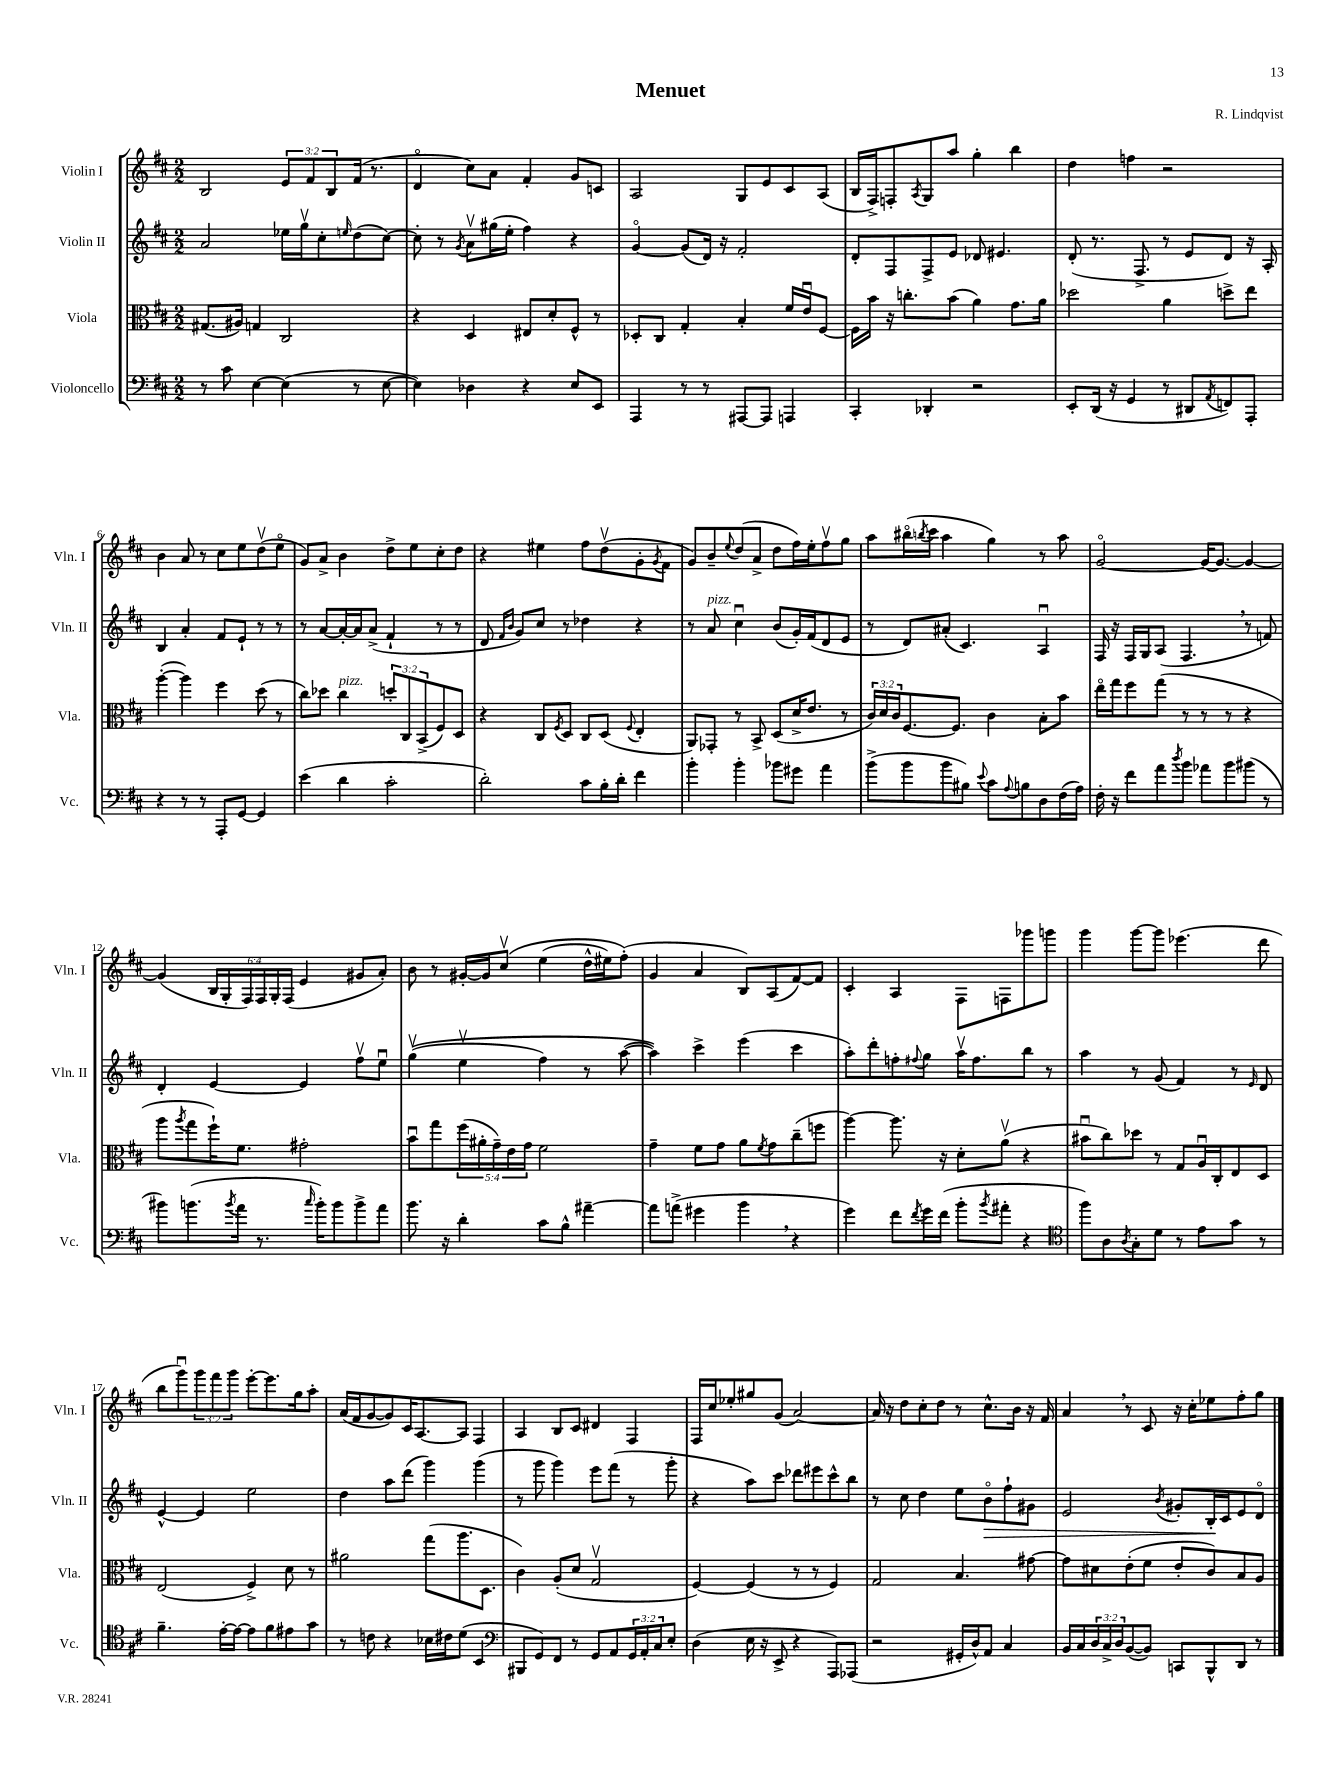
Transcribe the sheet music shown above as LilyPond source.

\header { title = "Menuet" composer = "R. Lindqvist" }
<<
\new StaffGroup <<
\new Staff = "s0" \with { instrumentName = "Violin I" shortInstrumentName = "Vln. I" } {
    \clef treble \key d \major \numericTimeSignature \time 2/2 \override Staff.TupletNumber.text = #tuplet-number::calc-fraction-text
    b2 \tuplet 3/2 { e'8 fis'8 b8 } fis'16( r8. |
    d'4\flageolet cis''8) a'8 fis'4-. g'8 c'8 |
    a2 g8 e'8 cis'8 a8( |
    b16 fis16->) f8-. \acciaccatura { a8 } g8 a''8 g''4-. b''4 |
    d''4 f''4 r2 |
    b'4 a'8 r8 cis''8 e''8 d''8\upbow( e''8\flageolet |
    g'8) a'8-> b'4 d''8-> e''8 cis''8-. d''8 |
    r4 eis''4 fis''8 d''8\upbow( g'8-. \acciaccatura { g'8 } fis'8 |
    g'8) b'8-- \appoggiatura { e''8 } d''8( a'8-> d''8 fis''16) e''16-. fis''8\upbow g''8 |
    a''8 bis''16\flageolet( \acciaccatura { b''8 } cis'''16 a''4 g''4) r8 a''8 |
    g'2~\flageolet g'16~ g'8.~ g'4~ |
    g'4( \tuplet 6/4 { b16 g16-. fis16) fis16 g16-. fis16( } e'4 gis'8 a'8-.) |
    b'8 r8 gis'16~-. gis'16 cis''8\upbow\( e''4( d''16-^ eis''16) fis''8-.(\) |
    g'4 a'4 b8) a8( fis'8~) fis'8 |
    cis'4-. a4 fis8 f8 ges'''8 g'''8 |
    g'''4 g'''8~ g'''8 ees'''4.( d'''8 |
    b''8 g'''8\downbow) \tuplet 3/2 { g'''8 fis'''8 g'''8 } e'''8~-. e'''8. g''16 a''8-. |
    a'16( fis'16 g'8~ g'8) cis'16 a8.~ a8 fis4 |
    a4 b8 cis'8 dis'4 fis4 |
    fis16 cis''16 ees''8-. gis''8 g'8( a'2~) |
    a'16 r16 d''8 cis''8-. d''8 r8 cis''8.-^ b'16 r16 fis'16 |
    a'4 \breathe r8 cis'8 r16 cis''16-. ees''8 fis''8-. g''8 \bar "|." |
}
\new Staff = "s1" \with { instrumentName = "Violin II" shortInstrumentName = "Vln. II" } {
    \clef treble \key d \major \numericTimeSignature \time 2/2
    a'2 ees''16 g''16\upbow cis''8-. \grace { e''16 } d''8( cis''8~) |
    cis''8-. r8 \acciaccatura { g'8 } a'8\upbow gis''16( e''16-. fis''4) r4 |
    g'4~\flageolet g'8( d'16) r16 fis'2-. |
    d'8-. fis8 fis8-> e'8 des'8 eis'4. |
    d'8-.( r8. fis8.-> r8 e'8 d'8) r16 a16-. |
    b4 a'4-. fis'8 e'8-! r8 r8 |
    r8 a'8~ a'16~-. a'16 a'8->( fis'4-! r8 r8 |
    d'8 \grace { fis'16 b'16 } g'8) cis''8 r8 des''4 r4 |
    r8 a'8^\markup { \italic "pizz." } cis''4\downbow b'8( g'16-.) fis'16( d'8 e'8 |
    r8 d'8) ais'8-.( cis'4.) a4\downbow |
    fis16 r16 fis16 g16 a8( fis4. \breathe r8 f'8) |
    d'4-. e'4~ e'4 fis''8\upbow e''8\downbow |
    g''4\upbow(\( e''4\upbow fis''4) r8 a''8~( |
    a''4)\) cis'''4-> e'''4( cis'''4 |
    a''8-.) d'''8-. f''8-. \appoggiatura { fis''8 } g''8 a''16\upbow fis''8. b''8 r8 |
    a''4 r8 g'8( fis'4) r8 \grace { e'16 } d'8 |
    e'4~-^ e'4 e''2 |
    d''4 a''8 d'''8( g'''4) g'''4( |
    r8 g'''8 g'''4) e'''8 fis'''8( r8 g'''8-. |
    r4 a''8) cis'''8 des'''8 eis'''8 cis'''8-^ b''8 |
    r8 cis''8 d''4 e''8 b'8\flageolet\> fis''8-! gis'8 |
    e'2 \acciaccatura { b'8 } gis'8-. b16-.\! cis'16 e'8 d'8\flageolet \bar "|." |
}
\new Staff = "s2" \with { instrumentName = "Viola" shortInstrumentName = "Vla." } {
    \clef alto \key d \major \numericTimeSignature \time 2/2 \override Staff.TupletNumber.text = #tuplet-number::calc-fraction-text
    gis8.( ais16) g4 cis2 |
    r4 d4 eis8 d'8-. fis8-^ r8 |
    des8-. cis8 g4-. b4-. fis'16 e'16\downbow fis8~ |
    fis16 b'16 r16 c''8.-. b'8( a'4) g'8. a'16 |
    des''2 a'4 d''8-> e''8 |
    a''4~-.( a''4) fis''4 d''8( r8 |
    cis''8) des''8 cis''4^\markup { \italic "pizz." } \tuplet 3/2 { d''8-. cis8 b,8->( } fis8) d8 |
    r4 cis8 \acciaccatura { fis8 } d8 cis8 d8( \appoggiatura { fis8 } e4-. |
    a,8) ges,8-. r8 b,8-> d8( d'16-> e'8. r8 |
    \tuplet 3/2 { cis'16) d'16 cis'16 } fis8.~ fis8. cis'4 b8-. b'8 |
    e''16\flageolet g''16 fis''8 g''8( r8 r8 r8 r4 |
    a''8 \acciaccatura { a''8 } g''8 fis''16-!) fis'8. gis'2-. |
    b'8\downbow g''8 \tuplet 5/4 { fis''16( ais'16-. g'16--) e'16 g'16 } fis'2 |
    g'4-- fis'8 g'8 a'8 \acciaccatura { fis'8 } g'8 cis''8--( f''8 |
    a''4~) a''8. r16 d'8-. a'8\upbow( r4 |
    bis'8\downbow cis''8) des''8 r8 g8 a16\downbow cis16-. e8 d8 |
    e2( fis4->) d'8 r8 |
    ais'2 g''8( a''8. d8. |
    cis'4) a8-.( d'8 g2\upbow |
    fis4~) fis4( r8 r8 fis4) |
    g2 b4. gis'8~ |
    gis'8 dis'8 e'8-.( fis'8 e'8-. cis'8) b8 a8 \bar "|." |
}
\new Staff = "s3" \with { instrumentName = "Violoncello" shortInstrumentName = "Vc." } {
    \clef bass \key d \major \numericTimeSignature \time 2/2 \override Staff.TupletNumber.text = #tuplet-number::calc-fraction-text
    r8 cis'8 e4~ e4( r8 e8~ |
    e4) des4 r4 e8 e,8 |
    a,,4 r8 r8 ais,,8~ ais,,8 a,,4 |
    cis,4-. des,4-. r2 |
    e,8-. d,16( r16 g,4 r8 dis,8 \acciaccatura { a,8 } f,8) a,,8-. |
    r4 r8 r8 a,,8-. g,8~ g,4 |
    e'4( d'4 cis'2-. |
    d'2-.) cis'8 b16-. d'16-. fis'4 |
    b'4-. b'4-. bes'8 gis'8 a'4 |
    b'8->( b'8 b'8 bis8) \appoggiatura { e'8 } cis'8 \appoggiatura { a8 } b8 d8 fis16( a16) |
    fis16-. r16 fis'8 a'8 \acciaccatura { d''8 } b'8 aes'8 b'8 bis'8( r8 |
    bis'8) b'8.( \acciaccatura { b'8 } a'16 r8. \grace { cis''16 } b'16-.) b'8 b'8-> a'8 |
    b'8. r16 d'4-. cis'8 b8-^ ais'4~-- |
    ais'8 a'8->( gis'4 b'4 \breathe r4 |
    g'4) fis'8 \acciaccatura { fis'8 } g'16 fis'16( b'8-. \acciaccatura { b'8 } ais'8-. r4 |
    \clef tenor fis''8) a8 \acciaccatura { a8 } g8-. d'8 r8 e'8 g'8 r8 |
    fis'4.-- e'16~-. e'16~ e'8 fis'8 eis'8 g'8 |
    r8 c'8 r4 bes16 cis'16 d'8( b,4 |
    \clef bass bis,,8 g,8) fis,8 r8 g,8 a,8 \tuplet 3/2 { g,16 a,16-. cis16 } e8-. |
    d4( e16 r16 e,8-> r4 a,,8) aes,,8( |
    r2 gis,16-. d16-^) a,8 cis4 |
    b,16 cis16 \tuplet 3/2 { d16 cis16-> d16 } b,8~( b,8) c,8 b,,8-^ d,8 r8 \bar "|." |
}
>>
>>
